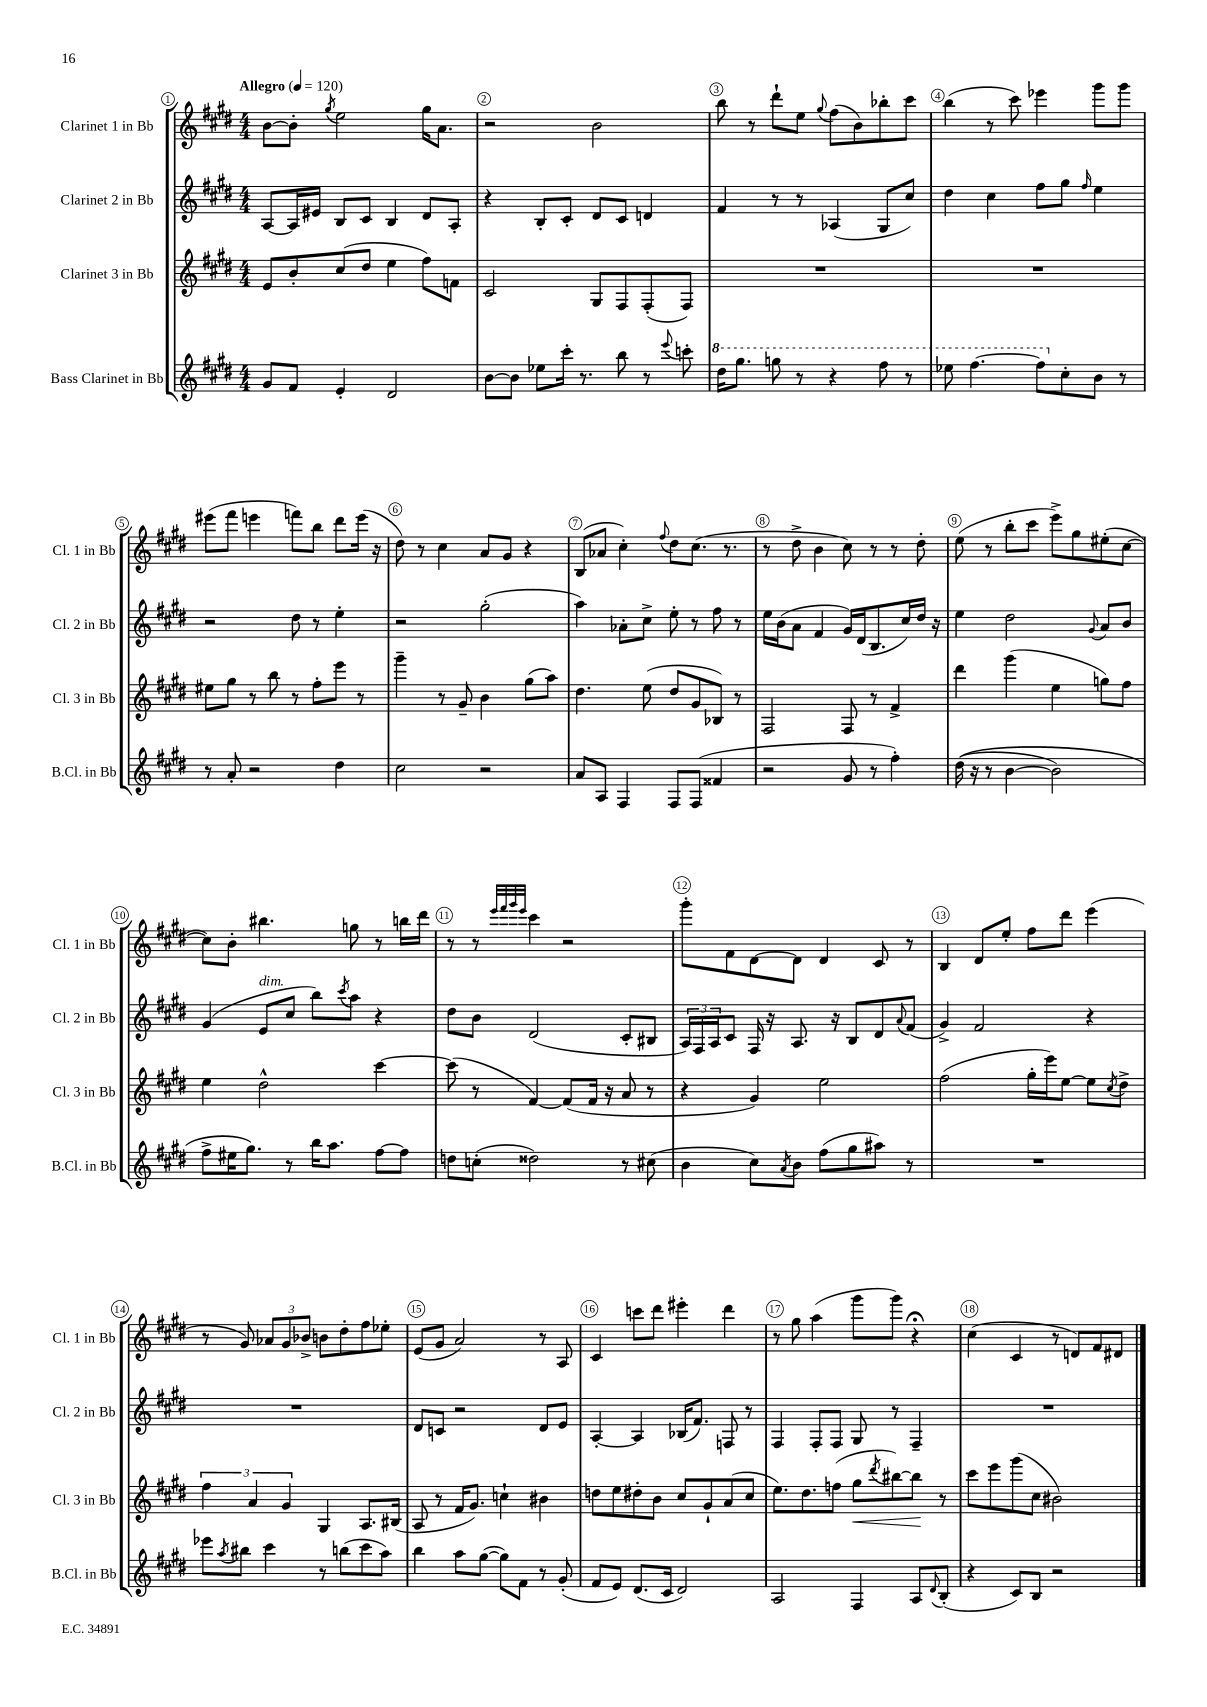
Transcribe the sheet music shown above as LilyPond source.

<<
\new StaffGroup <<
\new Staff = "s0" \with { instrumentName = "Clarinet 1 in Bb" shortInstrumentName = "Cl. 1 in Bb" } {
    \clef treble \key e \major \numericTimeSignature \time 4/4 \tempo "Allegro" 4 = 120
    b'8~ b'8-. \acciaccatura { gis''8 } e''2 gis''16 a'8. |
    r2 b'2 |
    b''8 r8 dis'''8-! e''8 \appoggiatura { gis''8 } fis''8( b'8) bes''8-. cis'''8 |
    b''4( r8 cis'''8) ees'''4 gis'''8 gis'''8 |
    eis'''8( fis'''8 e'''4 f'''8) b''8 dis'''8 e'''16( r16 |
    dis''8) r8 cis''4 a'8 gis'8 r4 |
    b8( aes'8 cis''4-.) \appoggiatura { fis''8 } dis''8 cis''8.( r8. |
    r8 dis''8-> b'4 cis''8) r8 r8 dis''8-. |
    e''8( r8 b''8-. cis'''8 e'''8->) gis''8 eis''8-.( cis''8~ |
    cis''8) b'8-. bis''4. g''8 r8 b''16 dis'''16 |
    r8 r8 \grace { e'''32 fis'''32 gis'''32 e'''32 } cis'''4 r2 |
    gis'''8-. fis'8 dis'8~ dis'8 dis'4 cis'8 r8 |
    b4 dis'8 e''8-. fis''8 dis'''8 e'''4( |
    r8 gis'8) \tuplet 3/2 { aes'8 gis'8 bes'8-> } b'8 dis''8-. fis''8 ees''8-. |
    e'8( gis'8 a'2) r8 a8 |
    cis'4 c'''8 dis'''8 eis'''4-. dis'''4 |
    r8 gis''8 a''4( gis'''8 gis'''8) r4\fermata |
    cis''4( cis'4 r8 d'8) fis'8 dis'8 \bar "|." |
}
\new Staff = "s1" \with { instrumentName = "Clarinet 2 in Bb" shortInstrumentName = "Cl. 2 in Bb" } {
    \clef treble \key e \major \numericTimeSignature \time 4/4
    a8~ a16 eis'16 b8 cis'8 b4 dis'8 a8-. |
    r4 b8-. cis'8-. dis'8 cis'8 d'4 |
    fis'4 r8 r8 aes4( gis8 cis''8) |
    dis''4 cis''4 fis''8 gis''8 \grace { fis''16 } e''4 |
    r2 dis''8 r8 e''4-. |
    r2 gis''2-.( |
    a''4) aes'8-. cis''8-> e''8-. r8 fis''8 r8 |
    e''16 b'16( a'8 fis'4 gis'16) dis'16( b8. cis''16) dis''16 r16 |
    e''4 dis''2 \appoggiatura { gis'8 } a'8 b'8 |
    gis'4( e'8^\markup { \italic "dim." } cis''8 b''8) \acciaccatura { cis'''8 } a''8 r4 |
    dis''8 b'8 dis'2( cis'8-. bis8 |
    \tuplet 3/2 { a16) fis16 a16 } cis'8 fis16 r16 a8. r16 b8 dis'8 \appoggiatura { a'8 } fis'8( |
    gis'4->) fis'2 r4 |
    R1 |
    dis'8 c'8 r2 dis'8 e'8 |
    a4~-. a4 bes16( fis'8.) f8 r8 |
    fis4 fis8-. fis8 gis8 r8 fis4-- |
    R1 \bar "|." |
}
\new Staff = "s2" \with { instrumentName = "Clarinet 3 in Bb" shortInstrumentName = "Cl. 3 in Bb" } {
    \clef treble \key e \major \numericTimeSignature \time 4/4
    e'8 b'8-. cis''8( dis''8 e''4 fis''8) f'8 |
    cis'2 gis8 fis8 fis8-.( fis8) |
    R1 |
    R1 |
    eis''8 gis''8 r8 b''8 r8 fis''8-. e'''8 r8 |
    gis'''4-- r8 gis'8-- b'4 gis''8( a''8) |
    dis''4. e''8( dis''8 gis'8 bes8) r8 |
    fis2 fis8 r8 fis'4-> |
    dis'''4 gis'''4( e''4 g''8) fis''8 |
    e''4 dis''2-^ cis'''4~ |
    cis'''8( r8 fis'4~) fis'8( fis'16 r16 a'8 r8 |
    r4 gis'4) e''2 |
    fis''2( gis''16-. e'''16) e''8~ e''8 \acciaccatura { cis''8 } dis''8-> |
    \tuplet 3/2 { fis''4 a'4 gis'4 } gis4 a8. bis16( |
    a8 r8 fis'16 gis'8.) c''4-! bis'4 |
    d''8 e''8 dis''8-. b'8 cis''8 gis'8-! a'8( cis''8 |
    e''8.) dis''8. f''8( gis''8\< \acciaccatura { dis'''8 } bis''8~) bis''8\! r8 |
    cis'''8 e'''8 gis'''8( cis''8 bis'2) \bar "|." |
}
\new Staff = "s3" \with { instrumentName = "Bass Clarinet in Bb" shortInstrumentName = "B.Cl. in Bb" } {
    \clef treble \key e \major \numericTimeSignature \time 4/4
    gis'8 fis'8 e'4-. dis'2 |
    b'8~ b'8 ees''8 cis'''16-. r8. b''8 r8 \appoggiatura { e'''8 } c'''8-. |
    \ottava #1 dis'''16 gis'''8. g'''8 r8 r4 fis'''8 r8 |
    ees'''8 fis'''4.~ fis'''8 \ottava #0 cis''8-. b'8 r8 |
    r8 a'8-. r2 dis''4 |
    cis''2 r2 |
    a'8 a8 fis4 fis8 fis8( fisis'4 |
    r2 gis'8 r8 fis''4-.) |
    dis''16(\( r16 r8 b'4~ b'2) |
    fis''8-> eis''16 gis''8.\) r8 b''16 a''8. fis''8~ fis''8 |
    d''8 c''8-.( disis''2) r8 cis''8( |
    b'4 cis''8) \acciaccatura { a'8 } b'8 fis''8( gis''8 ais''8) r8 |
    R1 |
    ees'''8 \acciaccatura { a''8 } bis''8 cis'''4 r8 b''8( cis'''8 a''8) |
    b''4 a''8 gis''8~( gis''8) fis'8 r8 gis'8-.( |
    fis'8 e'8) dis'8.( cis'16 dis'2) |
    a2 fis4 a8 \appoggiatura { dis'8 } b8-.( |
    r4 cis'8) b8 r2 \bar "|." |
}
>>
>>
\layout { \context { \Score \override BarNumber.break-visibility = ##(#f #t #t) barNumberVisibility = #all-bar-numbers-visible \override BarNumber.stencil = #(make-stencil-circler 0.1 0.3 ly:text-interface::print) } }
